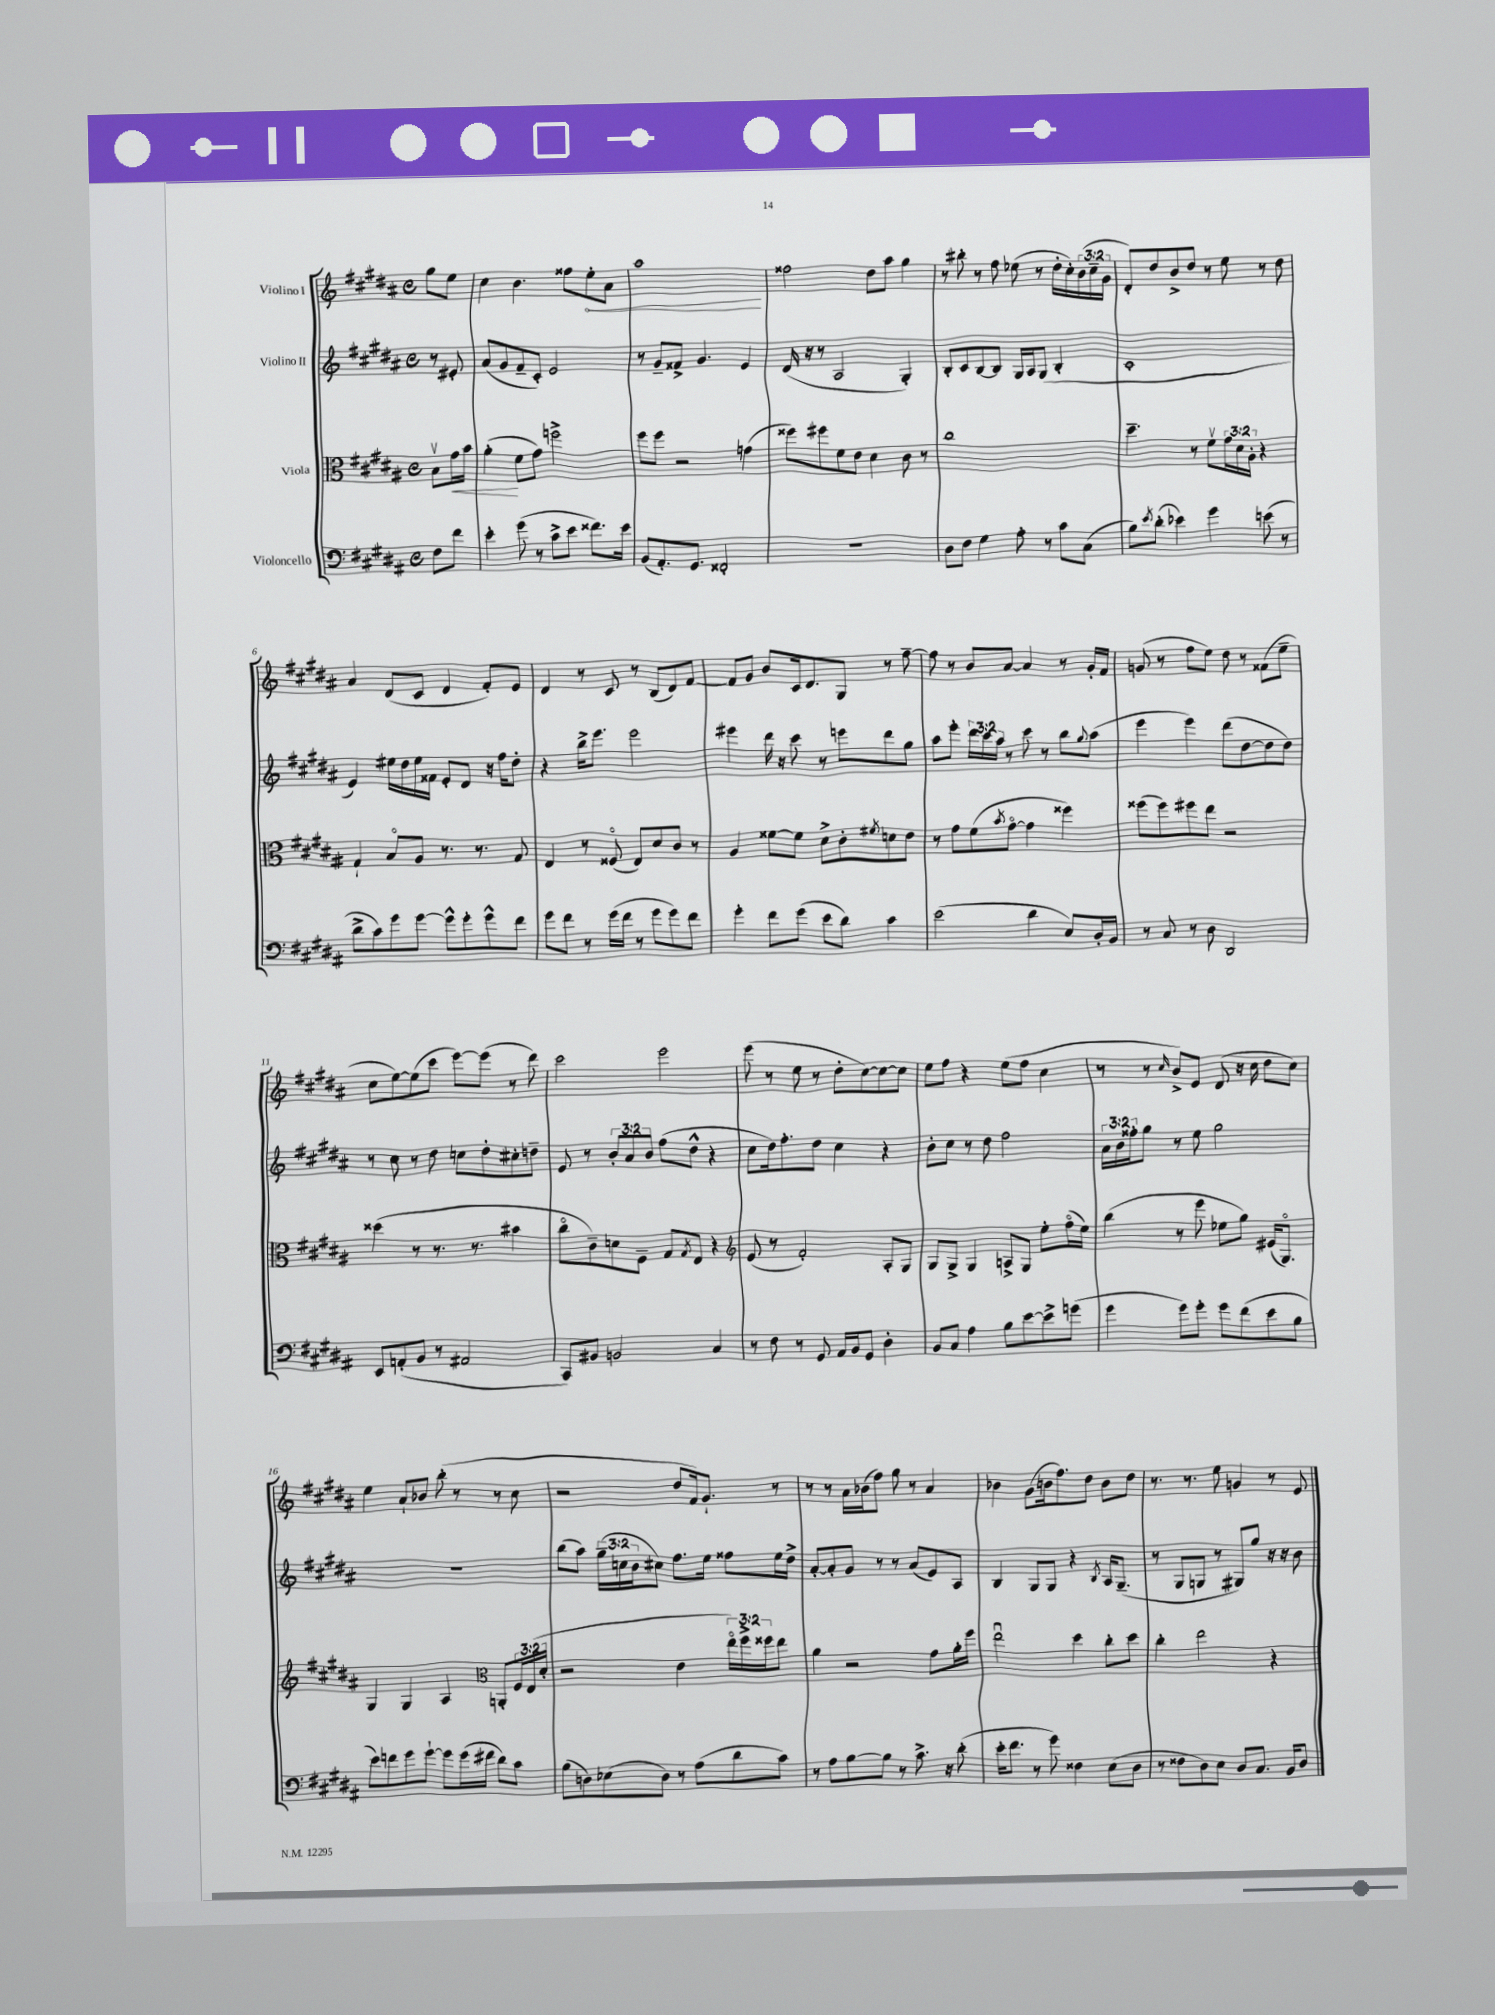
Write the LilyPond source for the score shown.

<<
\new StaffGroup <<
\new Staff = "s0" \with { instrumentName = "Violino I" } {
    \clef treble \key b \major \defaultTimeSignature \time 4/4 \override Staff.TupletNumber.text = #tuplet-number::calc-fraction-text \partial 4
    gis''8 e''8 |
    cis''4 b'4. fisis''8 \once \override Hairpin.circled-tip = ##t e''8-.\< ais'8 |
    ais''1\! |
    fisis''2 dis''8 ais''8 gis''4 |
    r8 bis''8-. r8 fis''8 ees''8( r8 dis''16-. cis''16-.) \tuplet 3/2 { b'16( cis''16-- gis'16 } |
    dis'8-.) dis''8 b'8-> dis''8 r8 e''8 r8 dis''8 |
    ais'4 dis'8( cis'8 dis'4 fis'8-.) e'8 |
    dis'4 r8 cis'8 r8 b8( dis'8) fis'8~ |
    fis'8 gis'8 b'8 cis'16 dis'8. gis8 r8 fis''8~-- |
    fis''8 r8 b'8 ais'8~ ais'4 r8 gis'16-. fis'16 |
    g'8( r8 fis''8 e''8) dis''8 r8 fisis'8( e''8-- |
    cis''8 e''8~) e''8( cis'''8 e'''8~) e'''8( r8 dis'''8) |
    cis'''2 e'''2 |
    e'''8( r8 e''8 r8 dis''8-. cis''8~) cis''8~ cis''8 |
    e''8 fis''8 r4 e''8( fis''8 cis''4 |
    r8 r8 \grace { cis''16 } b'8->) e'8 dis'8( r16 cis''16 dis''8 cis''8) |
    e''4 ais'8-! bes'8 b''8-.( r8 r8 cis''8 |
    r2 dis''8 fis'16) gis'8.-! r8 |
    r8 r8 ais'16 bes'16( fis''8) gis''8 r8 ais'4 |
    bes'4 gis'8( b'16 fis''8.) dis''8 b'8 dis''8 |
    r8. r8. e''8 g'4 r8 e'8 \bar "|." |
}
\new Staff = "s1" \with { instrumentName = "Violino II" } {
    \clef treble \key b \major \defaultTimeSignature \time 4/4 \override Staff.TupletNumber.text = #tuplet-number::calc-fraction-text \partial 4
    r8 eis'8-. |
    ais'8( gis'8 fis'8-- cis'8-.) e'2 |
    r8 gis'8-- fisis'8-> gis'4. e'4 |
    dis'16( r16 r8 ais2 gis4-.) |
    b8-. cis'8 b8~ b8 gis16 ais16 gis8( b4-. |
    cis'1-. |
    e'4) eis''16 dis''16 eis''16 fisis'16 e'8-. dis'8 r16 fis''16 dis''8-. |
    r4 b''16-> e'''8. e'''2 |
    eis'''4 dis'''16 r16 cis'''8 r8 e'''8 dis'''8 gis''8 |
    ais''8 e'''8-. \tuplet 3/2 { dis'''16 cis'''16 ais''16 } r8 cis'''8 r8 b''8 \appoggiatura { gis''8 } ais''8( |
    e'''4 e'''4) dis'''8( dis''8~ dis''8 dis''8) |
    r8 cis''8 r8 dis''8 c''8 dis''8-. cis''8-. d''8-- |
    e'8 r8 \tuplet 3/2 { b'8-. ais'8 b'8 } fis''8( dis''8-^ r4 |
    cis''8 dis''16) fis''8.-. dis''8 cis''4 r4 |
    b'8-. cis''8 r8 dis''8 fis''2 |
    \tuplet 3/2 { ais'16 b'16 fisis''16-. } gis''8 r8 e''8 gis''2 |
    R1 |
    b''8( ais''8) \tuplet 3/2 { gis''16--( c''16 b'16 } cis''8) fis''8. e''16 fisis''8 e''16 dis''16-> |
    ais'8~-. ais'8-. gis'8 r8 r8 ais'8( e'8) ais8 |
    b4 gis8 gis8 r4 \acciaccatura { b8 } ais16 gis8.--( |
    r8 gis8 g8 r8 gis8) gis''8 r16 r16 b'8 \bar "|." |
}
\new Staff = "s2" \with { instrumentName = "Viola" } {
    \clef alto \key b \major \defaultTimeSignature \time 4/4 \override Staff.TupletNumber.text = #tuplet-number::calc-fraction-text \partial 4
    b8\upbow gis'16\< b'16 |
    ais'4-.\!( fis'8 gis'8) f''2-> |
    fis''8 fis''8 r2 g'4( |
    fisis''8) fis''8 fis'8 e'8 dis'4 cis'8 r8 |
    cis''1 |
    dis''4.-- r8 fis'8\upbow \tuplet 3/2 { gis'16 dis'16 ais16-. } r4 |
    gis4-! b8\flageolet ais8 r8. r8. gis8 |
    e4 r8 fisis8\flageolet( e8) dis'8 cis'8 r8 |
    ais4 fisis'8~ fisis'8 dis'8-> cis'8-. \acciaccatura { fis'8 } d'8 e'8 |
    r8 gis'8 fis'8( \acciaccatura { b'8 } gis'8~\flageolet gis'4 fisis''4) |
    fisis''8( fisis''8) fis''8 e''8 r2 |
    disis''4( r8 r8. r8. bis'4 |
    cis''8\flageolet cis'8--) d'8 fis8-- gis8 \acciaccatura { gis8 } e8 r4 |
    \clef treble e'8( r8 fis'2-.) ais8-. gis8 |
    gis8 gis8-> gis4 a8-> gis8 e''8-. fis''16\flageolet( e''16) |
    b''4( r8 e'''8 ees''8 gis''8) eis'16( gis8.\flageolet) |
    gis4 gis4 ais4 \clef alto a,8-. \tuplet 3/2 { fis16 e16( dis'16-. } |
    r2 e'4 \tuplet 3/2 { e''16\flageolet) fis''16-> fisis''16 } e''8 |
    ais'4 r2 gis'8 ais'16-. fis''16 |
    e''2\downbow dis''4 cis''8-. dis''8 |
    cis''4-. e''2 r4 \bar "|." |
}
\new Staff = "s3" \with { instrumentName = "Violoncello" } {
    \clef bass \key b \major \defaultTimeSignature \time 4/4 \partial 4
    fis8 fis'8 |
    e'4-. gis'8( r8 cis'8-> e'8 fisis'8.) e'16 |
    b,8( ais,8.-.) gis,8. fisis,2-. |
    R1 |
    dis8 fis8 gis4 ais8-. r8 cis'8 cis8( |
    b8) \acciaccatura { e'8 } dis'8-.( ees'4) gis'4 e'8( r8 |
    dis'8-> cis'8) gis'8 gis'8~ gis'8-^ gis'8-. gis'8-^ fis'8 |
    gis'8 fis'8 r8 gis'16( fis'16 r8 gis'8 gis'8) fis'8 |
    gis'4-. fis'8 gis'8( e'8 dis'8) cis'4 |
    e'2( dis'4 e8) dis16-. b,16 |
    r8 cis8 r8 dis8 dis,2 |
    e,8 a,8-.( b,8 r8 ais,2 |
    cis,8) bis,8 b,2 cis4 |
    r8 fis8 r8 gis,8 ais,16 b,16 gis,8 dis4-. |
    b,8 cis8 ais4 b8 e'8~ e'8-> g'8( |
    gis'4 gis'8) gis'8-. gis'8 fis'8( e'8 b8 |
    e'8) f'8 gis'8 gis'8~-! gis'8 gis'16( fis'16 dis'8) cis'8 |
    b8( d8) ees8( d8) r8 ais8( dis'8 cis'8) |
    r8 ais8 b8~ b8 r8 cis'8.-> r16 dis'8-.( |
    e'16-. fis'8. r8 gis'8) fisis4 e8( dis8 |
    r8 fisis8 dis8) e8 dis8 cis8. b,16 dis8 \bar "|." |
}
>>
>>
